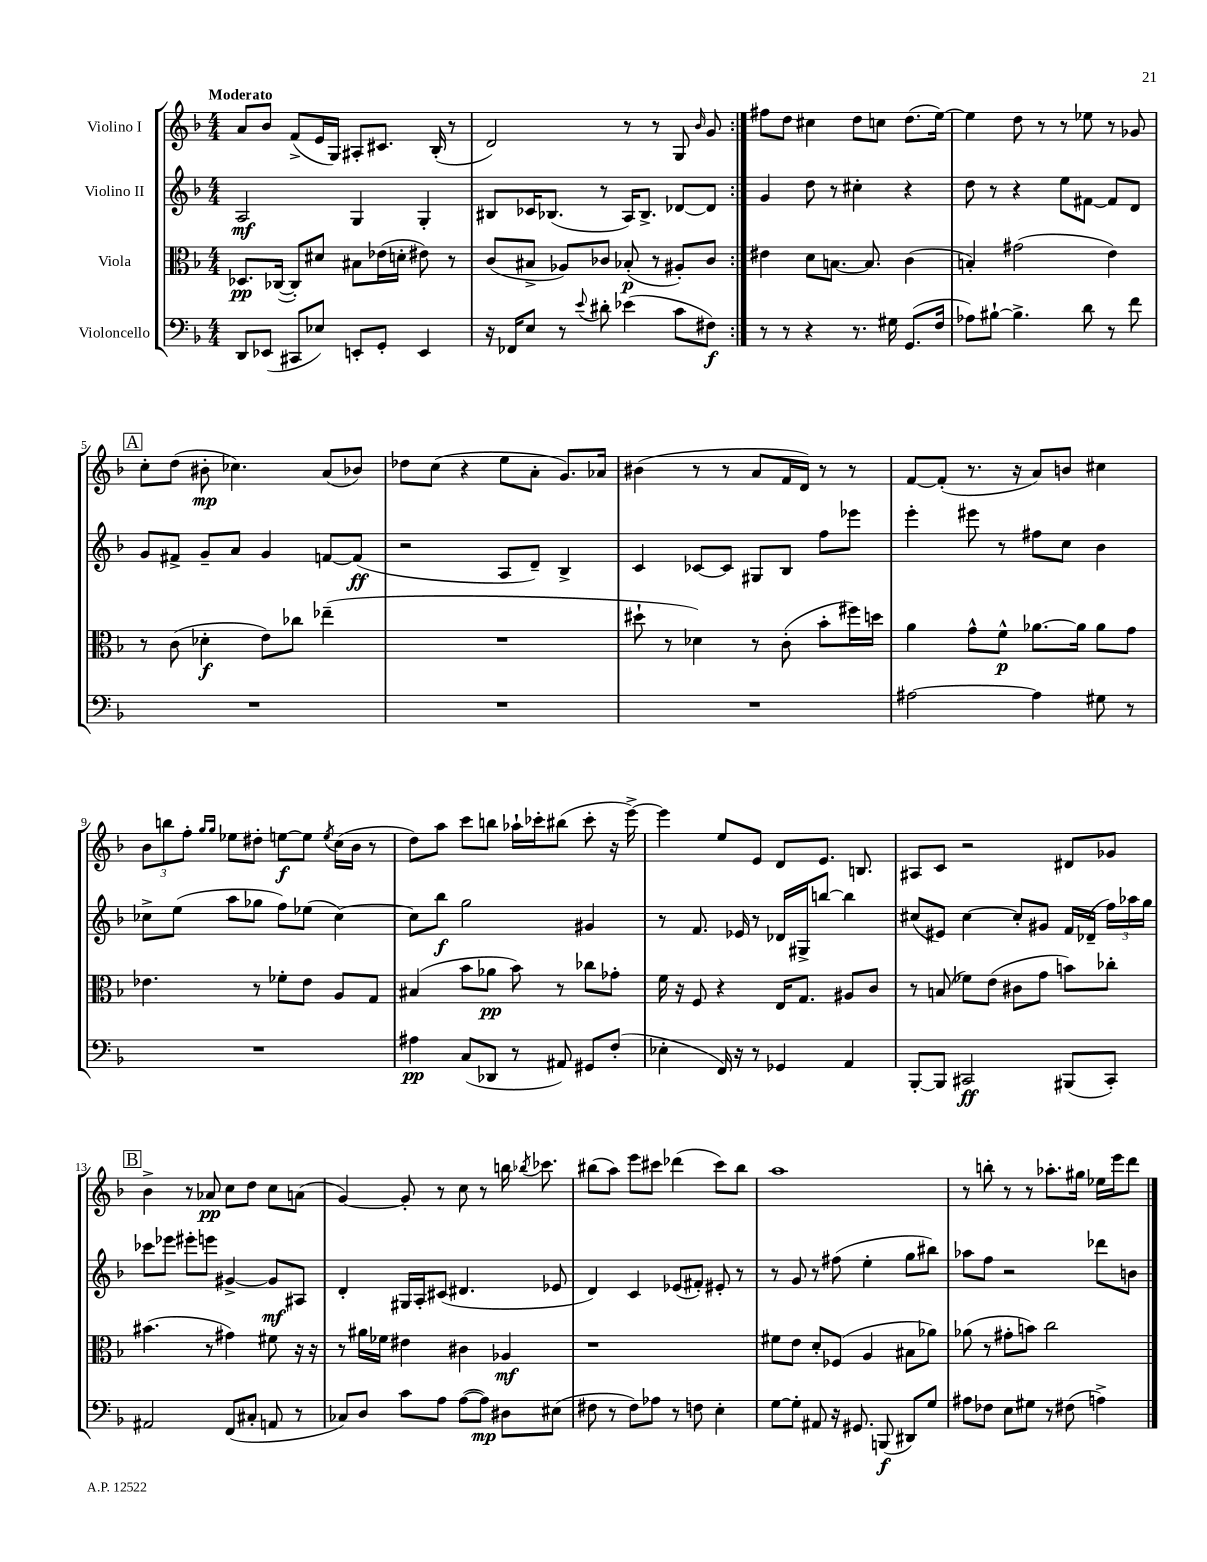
<<
\new StaffGroup <<
\new Staff = "s0" \with { instrumentName = "Violino I" } {
    \clef treble \key f \major \numericTimeSignature \time 4/4 \tempo "Moderato"
    \autoBeamOff \repeat volta 2 { a'8[ bes'8] f'8[->( e'16 g16]) ais8[-. cis'8.] bes16-.( r8 |
    d'2) r8 r8 g8 \grace { bes'16 } g'8 | }
    fis''8[ d''8] cis''4 d''8[ c''8] d''8.[( e''16]~) |
    e''4 d''8 r8 r8 ees''8 r8 ges'8 |
    \mark \markup { \box "A" } c''8[-. d''8]( bis'8-.\mp ces''4.) a'8[( bes'8]) |
    des''8[ c''8]( r4 e''8[ a'8]-. g'8.[) aes'16] |
    bis'4( r8 r8 a'8[ f'16 d'16]) r8 r8 |
    f'8[~ f'8]-.( r8. r16 a'8[) b'8] cis''4 |
    \tuplet 3/2 { bes'8[ b''8 f''8]-. } \grace { g''16[ g''16] } ees''8[ dis''8]-. e''8[~\f e''8] \acciaccatura { e''8 } c''16[( bes'16] r8 |
    d''8[) a''8] c'''8[ b''8] aes''16[-! ces'''16-. bis''8]( ces'''8-. r16 e'''16~->) |
    e'''4 e''8[ e'8] d'8[ e'8.] b8. |
    ais8[ c'8] r2 dis'8[ ges'8] |
    \mark \markup { \box "B" } bes'4-> r8 aes'8\pp c''8[ d''8] c''8[ a'8]( |
    g'4~) g'8-. r8 c''8 r8 b''16 \acciaccatura { bes''8 } ces'''8. |
    bis''8[( a''8]) e'''8[ cis'''8] des'''4( cis'''8[) bis''8] |
    a''1 |
    r8 b''8-. r8 r8 aes''8.[-. gis''16] ees''16[ e'''16 d'''8] \bar "|." |
}
\new Staff = "s1" \with { instrumentName = "Violino II" } {
    \clef treble \key f \major \numericTimeSignature \time 4/4
    \autoBeamOff \repeat volta 2 { a2\mf g4 g4-. |
    bis8[ ces'16 bes8.]( r8 a16[) bes8.]-> des'8[~ des'8] | }
    g'4 d''8 r8 cis''4-. r4 |
    d''8 r8 r4 e''8[ fis'8]~ fis'8[ d'8] |
    \mark \markup { \box "A" } g'8[ fis'8]-> g'8[-- a'8] g'4 f'8[~ f'8]\ff( |
    r2 a8[ d'8]--) bes4-> |
    c'4 ces'8[~ ces'8] gis8[ bes8] f''8[ ees'''8] |
    e'''4-. eis'''8 r8 fis''8[ c''8] bes'4 |
    ces''8[-> e''8]( a''8[ ges''8] f''8[) ees''8]( ces''4~) |
    ces''8[ bes''8]\f g''2 gis'4 |
    r8 f'8. ees'16 r8 des'16[ gis16-> b''8]~ b''4 |
    cis''8[( eis'8]) cis''4~ cis''8[-. gis'8] f'16[ des'16]--( \tuplet 3/2 { f''16[) aes''16 g''16] } |
    \mark \markup { \box "B" } ces'''8[ ees'''8] eis'''8[-. e'''8] gis'4~-> gis'8[\mf ais8] |
    d'4-. gis16[ a16-. cis'8]( dis'4. ees'8 |
    d'4) c'4 ees'8[( fis'8]-.) eis'8-. r8 |
    r8 g'8 r8 fis''8( e''4-. g''8[ bis''8]) |
    aes''8[ f''8] r2 des'''8[ b'8] \bar "|." |
}
\new Staff = "s2" \with { instrumentName = "Viola" } {
    \clef alto \key f \major \numericTimeSignature \time 4/4
    \autoBeamOff \repeat volta 2 { des8.[\pp ces16]~( ces8[-.) dis'8] bis8[ ees'16( d'16]-. eis'8) r8 |
    c'8[( bis8]-> aes8[) ces'8] bes8-.\p( r8 ais8[-.) ces'8] | }
    eis'4 d'8[ b8.]~ b8. c'4( |
    b4-.) gis'2( e'4) |
    \mark \markup { \box "A" } r8 c'8( des'4-.\f e'8[) ces''8] ees''4--( |
    R1 |
    dis''8-! r8 des'4) r8 c'8-.( bes'8[-. fis''16) d''16] |
    a'4 g'8[-^ f'8]-^\p aes'8.[~ aes'16] aes'8[ g'8] |
    ees'4. r8 fes'8[-. ees'8] a8[ g8] |
    bis4( bes'8[ aes'8]\pp bes'8) r8 ces''8[ ges'8]-. |
    f'16 r16 f8 r4 e16[ g8.] ais8[ c'8] |
    r8 b8( fes'8[) e'8]( cis'8[ g'8] b'8[) ces''8]-. |
    \mark \markup { \box "B" } bis'4.( r8 gis'4) fis'8 r16 r16 |
    r8 ais'16[ fes'16] eis'4 cis'4 aes4\mf |
    r1 |
    fis'8[ e'8] d'8[-. fes8]( a4 bis8[ aes'8]) |
    aes'8( r8 gis'8[-. b'8]) c''2 \bar "|." |
}
\new Staff = "s3" \with { instrumentName = "Violoncello" } {
    \clef bass \key f \major \numericTimeSignature \time 4/4
    \autoBeamOff \repeat volta 2 { d,8[ ees,8]( cis,8[ ees8]) e,8[-. g,8]-. e,4 |
    r16 fes,16[ e8] r8 \appoggiatura { e'8 } dis'8-. ees'4( c'8[ fis8]\f) | }
    r8 r8 r4 r8. gis16 g,8.[( f16] |
    aes8[) bis8]~-! bis4.-> d'8 r8 f'8 |
    \mark \markup { \box "A" } R1 |
    R1 |
    R1 |
    ais2~ ais4 gis8 r8 |
    R1 |
    ais4\pp c8[( des,8] r8 ais,8) gis,8[ f8]-.( |
    ees4-. f,16) r16 r8 ges,4 a,4 |
    bes,,8[~-. bes,,8] cis,2\ff bis,,8[( cis,8]-.) |
    \mark \markup { \box "B" } ais,2 f,8[( cis8]-. a,8 r8 |
    ces8[) d8] c'8[ a8] a8[~( a8]\mp) dis8[ eis8]( |
    fis8 r8 fis8[) aes8] r8 f8 e4-. |
    g8[~ g8]-. ais,8 r16 gis,8. b,,8\f( dis,8[) g8] |
    ais8[ fes8] e8[ gis8] r8 fis8( a4->) \bar "|." |
}
>>
>>
